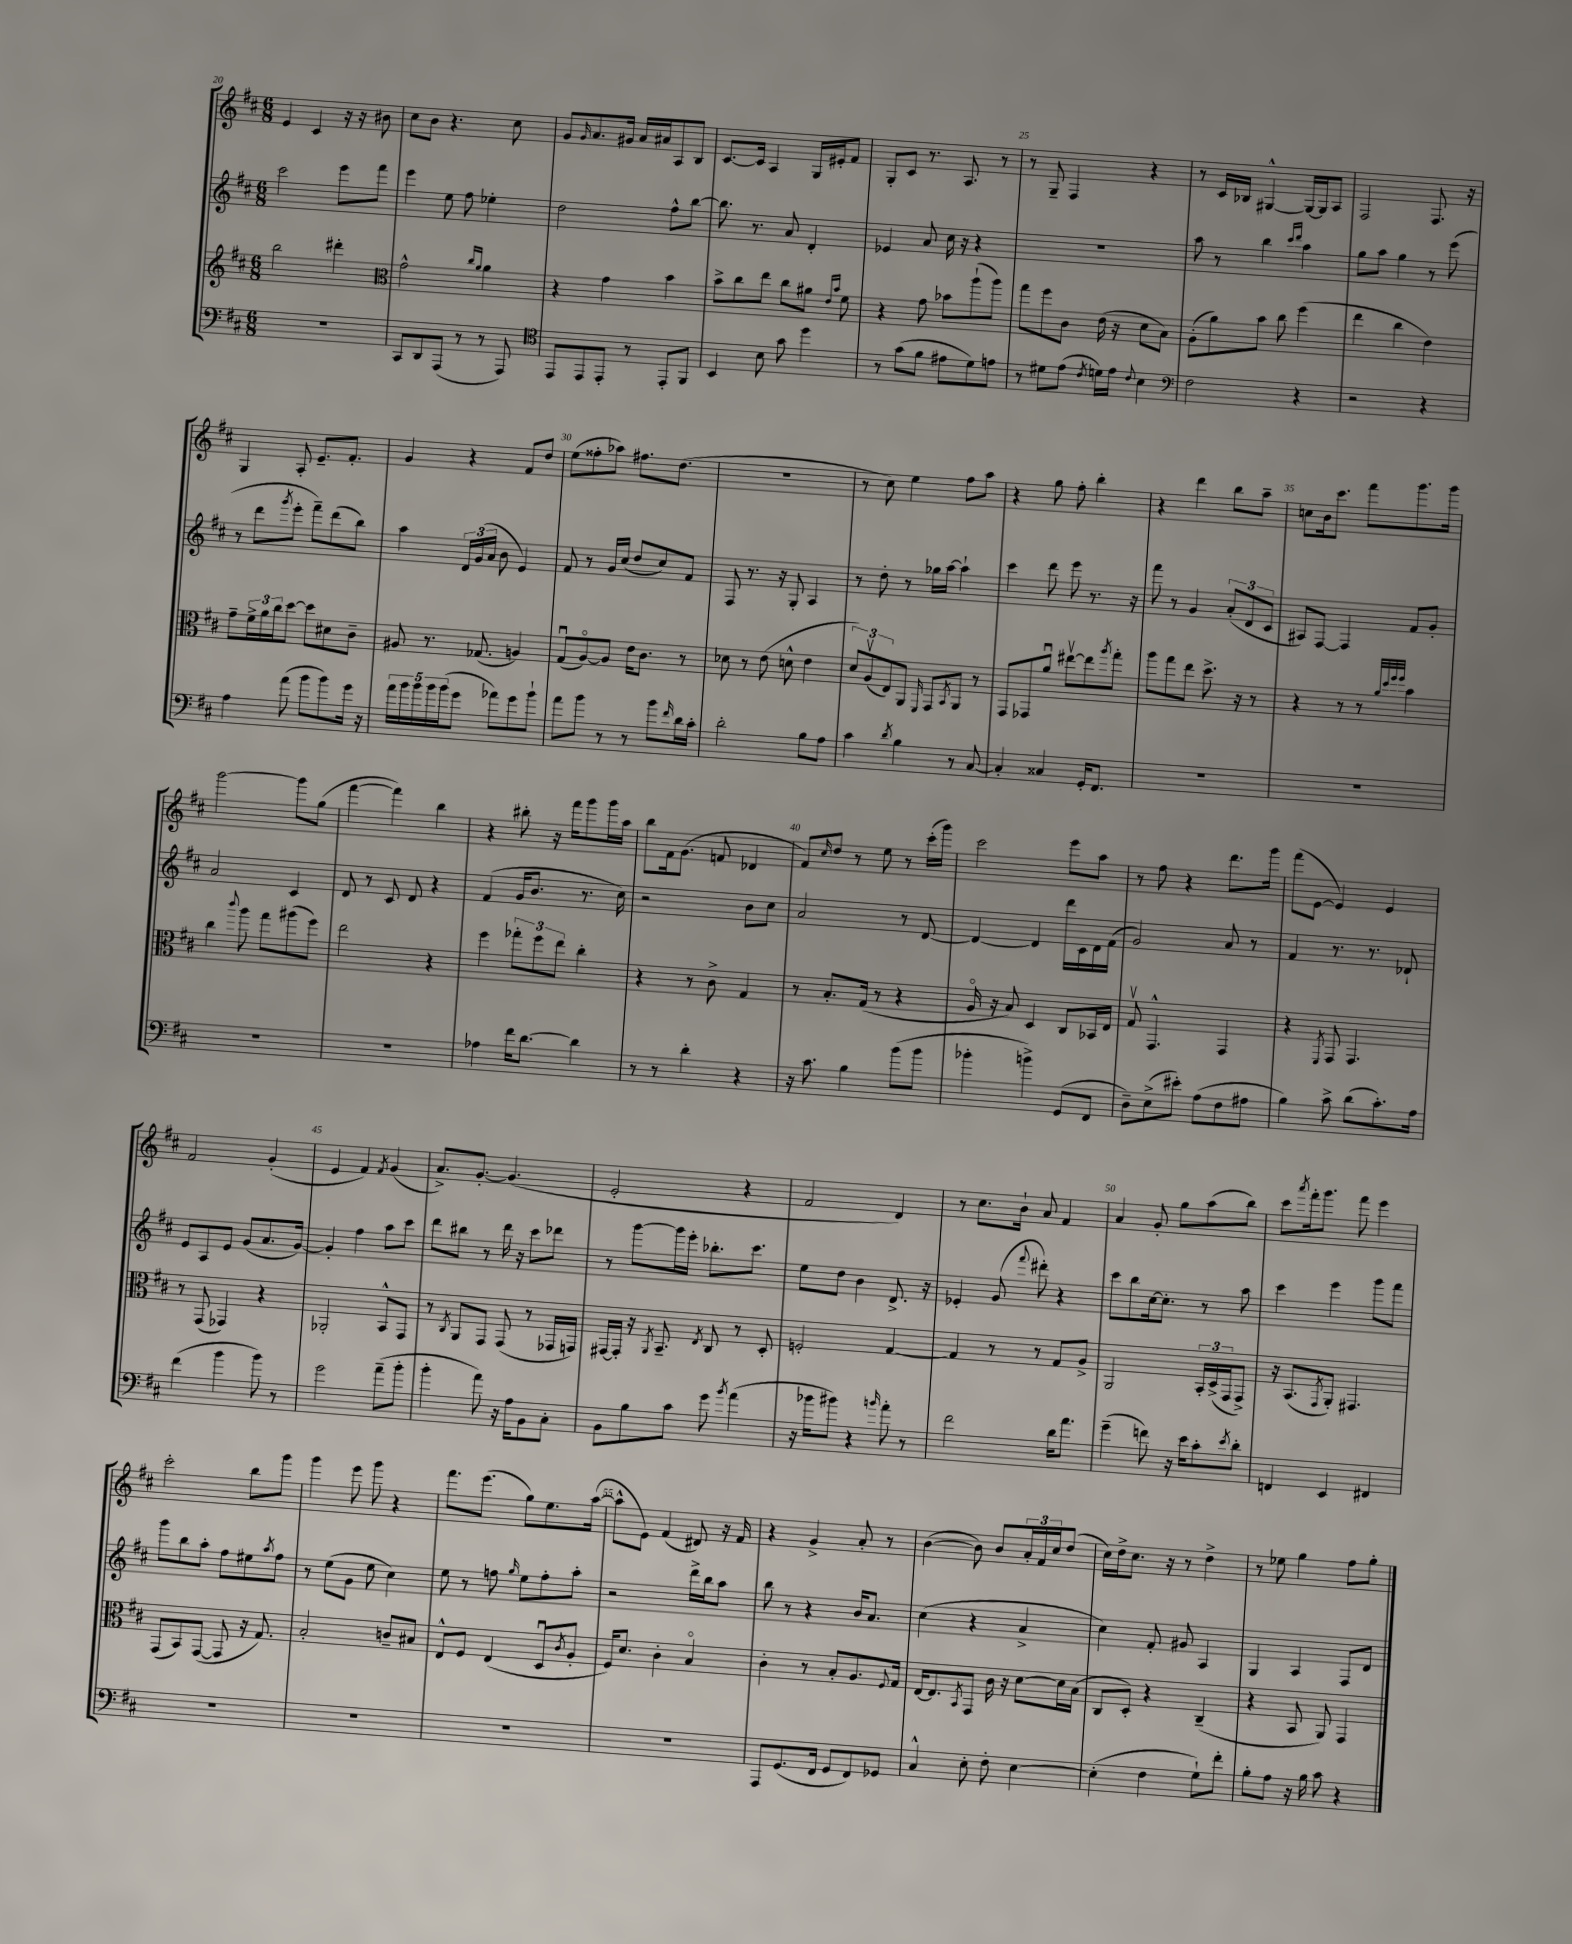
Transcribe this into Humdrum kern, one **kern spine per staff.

**kern	**kern	**kern	**kern
*staff4	*staff3	*staff2	*staff1
*clefF4	*clefG2	*clefG2	*clefG2
*k[f#c#]	*k[f#c#]	*k[f#c#]	*k[f#c#]
*M6/8	*M6/8	*M6/8	*M6/8
2.r	2bb\	2ccc#\	4e/
.	.	.	4c#/
.	4ddd#'\	8eee\L	16r
.	.	.	16r
.	.	8fff#\J	8b#\
=	=	=	=
*	*clefC3	*	*
8CC#/L	2g^^\	4eee\	8cc#\L
8DD/	.	.	8b\J
(8AAA/J	.	8ee\	4.r
8r	.	8ff#\	.
.	16qqcc#/LL	.	.
.	16qqa/JJ	.	.
8r	4a\	4ee-'\	.
8AAA/)	.	.	8cc#\
=	=	=	=
*clefC4	*	*	*
8EE/L	4r	2dd\	8g/L
.	.	.	16qqg/
8EE/	.	.	8.a/
8EE'/J	4g\	.	.
.	.	.	16g#/Jk
8r	.	.	16a/LL
.	.	.	16a#/J
8EE'/L	4b\	8ff#^^\L	8A/
8FF#/J	.	[8bb\J	8B/J
=	=	=	=
4BB/	8b^\L	8.bb\]	[8.c#/L
.	8cc#\	.	.
.	.	8.r	16c#/]Jk
8B\	8ee\J	.	4A/
8g\	8cc#\L	8a/	.
4dd\	8a#\J	4d'/	16G/LL
.	.	.	16e#'/J
.	16qqe/LL	.	.
.	16qqb/JJ	.	.
.	8f#\	.	8f#/J
=	=	=	=
8r	4r	4e-/	8G'/L
(8g\L	.	.	8c#/J
8f#\J	8g\	8a/	8.r
8e#\L	8b-\L	16cc#\	.
.	.	16r	8.A/
8d\)	(8aa`\	4r	.
8e\J	8aa\J)	.	8r
=	=	=	=
8r	8gg\L	2.r	8r
8d#\L	8ff#\	.	8G~/
(8e\J	8c#\J	.	4F#/
8qc#/	.	.	.
16d\LL)	(16e\	.	.
16e\JJ	16r	.	.
8qqc#/	.	.	.
4B\	8d\L	.	4r
.	8B\J)	.	.
=	=	=	=
*clefF4	*	*	*
2F#\	(8A'\L	8aa\	8r
.	8a\)	8r	16c#/LL
.	.	.	16B-/JJ
.	8b\J	4bb\	[4G#^^/
.	8cc#\	.	.
.	.	16qqccc#/LL	.
.	.	16qqddd/JJ	.
4r	(4ff#\	4aa\	16G#/_LL
.	.	.	16G#/]J
.	.	.	8A/J
=	=	=	=
2r	4ee\	8gg\L	2F#/
.	.	8aa\J	.
.	4cc#\	4gg\	.
4r	4e\)	8r	8.F#/
.	.	(8eee\	.
.	.	.	16r
=	=	=	=
4A\	8g~\L	8r	4G/
.	24f#^\L	8ddd\L	.
.	24a\	.	.
.	24cc#\J	.	.
.	.	8qggg/	.
(8a\	[8dd\J	8eee'\J	8A'/
8b\L	8dd\]L	8fff#~\L)	8.e~/L
8b\)	8d#\	(8ddd\	.
.	.	.	8.f#'/J
16g\Jk	8c#~\J	8bb\J)	.
16r	.	.	.
=	=	=	=
20a\LL	8A#/	4aa\	4g/
20b\	.	.	.
20b\	.	.	.
.	8.r	.	.
20b\	.	.	.
(20b\J	.	.	.
8g\J	.	24d/LL	4r
.	.	(24g/	.
.	(8.G-/	.	.
.	.	24a/JJ	.
8a-\L)	.	8b\	.
8g\	4A/)	4e/)	8f#/L
8b`\J	.	.	8dd/J
=	=	=	=
8a\L	(8Gu/L	8f#/	(8ee\L
8b\J	[8Ao/)	8r	8ff##'\
8r	8A/]J	16g/LL	8aa-\J)
.	.	(16cc#/JJ	.
8r	16e\LK	8dd/L	8.ff#\L
.	8.c#\J	.	.
8b\L	.	8cc#/)	.
.	.	.	(8.dd\J
16qqf#/	.	.	.
16d\L	8r	8f#/J	.
16c#'\JJ	.	.	.
=	=	=	=
2d'\	8d-\	8F#/	2.r
.	8r	8.r	.
.	(8e\	.	.
.	.	16r	.
.	8d^^\	8G'/	.
8B\L	4e\	4A/	.
8A\J	.	.	.
=	=	=	=
4c#\	12d/L)	8r	8r
.	(12Av/	.	.
.	.	8dd'\	8cc#\)
.	12E/)	.	.
8qd/	.	.	.
4B\	8AA/J	8r	4ee\
.	16qqFF#/	.	.
.	8GG/L	16gg-\LL	.
.	.	[16aa\JJ	.
.	8qBB/	.	.
8r	8AA/J	4aa`\]	8ff#\L
[8C#/	8r	.	8aa\J
=	=	=	=
4C#'/]	8GG/L	4ccc#\	4r
.	8GG-/	.	.
4C##/	8au/J	8ddd\	8gg\
.	[8ee#v\L	8eee\	8ff#'\
16GG'/LK	8ee#\]	8.r	4bb'\
8.FF#/J	.	.	.
.	8qaa/	.	.
.	8gg'\J	.	.
.	.	16r	.
=	=	=	=
2.r	8aa\L	8fff#\	4r
.	8gg\	8r	.
.	8ee\J	4g/	4ddd\
.	8.dd^\	.	.
.	.	(12a'/L	8bb\L
.	16r	.	.
.	.	12d/	.
.	8r	.	8aa~\J
.	.	12c#/J	.
=	=	=	=
2.r	4r	8A#/L)	8cc\L
.	.	[8F#/J	16b\k
.	.	.	8.ccc#\J
.	8r	4F#/]	.
.	8r	.	8fff#\L
.	32qqa/LLL	.	.
.	32qqdd/	.	.
.	32qqff#/	.	.
.	32qqff#/JJJ	.	.
.	4b\	8f#/L	8.ggg\
.	.	8g'/J	.
.	.	.	16ggg\Jk
=	=	=	=
2.r	4cc#\	2a/	[2ggg\
.	8qqccc#/	.	.
.	8aa\	.	.
.	8gg\L	.	.
.	(8aa#\	4c#/	8ggg\]L
.	8ff#\J)	.	(8gg\J
=	=	=	=
2.r	2ee\	8d/	[4fff#\
.	.	8r	.
.	.	8c#/	4fff#\])
.	.	8d/	.
.	4r	4r	4bb\
=	=	=	=
4A-\	4ff#\	(4f#/	4r
16f#\LK	12gg-'\L	16g/LK	8bb#'\
[8.d\J	.	8.b/J	.
.	12ff#\	.	.
.	.	.	16r
.	12ee\J	.	.
.	.	.	16fff#\LK
4d\]	4cc#'\	8.r	8ggg\
.	.	.	16ggg\L
.	.	16cc#\)	16aa\JJ
=	=	=	=
8r	4r	2r	8bb\L
8r	.	.	16f#\k
.	.	.	(8.g\J
4d'\	8r	.	.
.	8c#^\	.	8f/
4r	4G/	8b\L	4d-/
.	.	8cc#\J	.
=	=	=	=
16r	8r	2a/	8f#/L)
8.c#\	.	.	.
.	.	.	16qqcc#/
.	8.B'/L	.	8dd/J
4B\	.	.	8r
.	(16G/Jk	.	.
.	8r	.	8ee\
(8b\L	4r	8r	8r
8b\J	.	[8d/	(16ccc#'\LL
.	.	.	16ggg\JJ)
=	=	=	=
4b-'\	16Ao/	4d/_	2ccc#\
.	16r	.	.
.	8B/)	.	.
4b^\)	4D/	4d/]	.
(8GG/L	8C#/L	16ddd\LL	8eee\L
.	.	16c#\	.
8FF#/J	16BB-/L	16d\	8aa\J
.	16E/JJ	(16f#\JJ	.
=	=	=	=
8D~\L)	8Gv/	2g/)	8r
(8E^\	4.GG^^/	.	8ff#\
8e#'\J)	.	.	4r
(8A\L	.	.	.
8F#\	4GG/	8a/	8.ddd\L
8A#\J	.	8r	.
.	.	.	16ggg\Jk
=	=	=	=
4B\)	4r	4f#/	(8fff#\L
.	.	.	[8e\J
.	8qFF#/	.	.
8c#^\	8GG/	8.r	4e/])
(8d\L	4.GG/	.	.
.	.	8.r	.
8.c#'\)	.	.	4e/
.	.	8d-`/	.
16A\Jk	.	.	.
=	=	=	=
(4f#\	8r	8e/L	2f#/
.	(8GG/	8A/	.
4b\	4GG-/)	8e/J	.
.	.	(8g/L	.
8b\)	4r	8.a/	(4g'/
8r	.	.	.
.	.	[16g/Jk)	.
=	=	=	=
2g\	2AA-'/	4g'/]	4e/
.	.	4ff#\	4f#/)
.	.	.	8qf#/
(8a~\L	8BB^^/L	8aa\L	(4g/
8b'\J	8GG/J	8ccc#\J	.
=	=	=	=
4b'\	8r	8ddd\L	8.a^/L)
.	8qC#/	.	.
.	8AA/L	8bb#\J	.
.	.	.	[8.g'/J
8a\)	8GG/J	8r	.
16r	(8GG/	16ddd\	(4.g/]
16A\LK	.	16r	.
8BB\	8r	8ccc#\L	.
8C#'\J	16GG-/LL	8ddd-\J	.
.	16GG/JJ)	.	.
=	=	=	=
8BB\L	[16GG#/LL	8r	2e'/
.	16GG#'/]JJ	.	.
8B\	16r	[8ggg\L	.
.	8qAA/	.	.
.	8.BB~/	.	.
8c#\J	.	16ggg\]L	.
.	.	16eee'\JJ	.
.	8qE/	.	.
8g\	8C#/	8.bb-'\L	.
8qb/	.	.	.
(4a\	8r	.	4r
.	.	8.ccc#\J	.
.	8D'/	.	.
=	=	=	=
16r	2F'/	8ee\L	2f#/
16b-\LK	.	.	.
8b#\J)	.	8dd\J	.
4r	.	4b\	.
16qqb/	.	.	.
8a'\	[4G/	8.d^/	4d/)
8r	.	.	.
.	.	16r	.
=	=	=	=
2f#\	4G/]	4e-'/	8r
.	.	.	8.cc#\L
.	8r	(8g/	.
.	.	.	16b`\Jk
.	.	8qqfff#/	.
.	8r	8ddd#'\)	8a/
16d\LK	8G/L	4r	4f#/
8.a\J	.	.	.
.	8A^/J	.	.
=	=	=	=
(4g~\	2AA/	8ccc#\L	4a/
.	.	8bb\	.
8f\)	.	[16cc#\k	8g'/
.	.	8.cc#'\]J	.
16r	.	.	8gg\L
16e\LK	.	.	.
8c#'\	24BB'/LL	8r	(8aa\
.	(24D^/	.	.
.	24GG/J	.	.
8qe/	.	.	.
8d'\J	8GG^/J)	8aa\	8bb\J)
=	=	=	=
4FF/	16r	4ccc#\	8ccc#\L
.	(8.BB/L	.	.
.	.	.	8qaaa/
.	.	.	16fff#'\k
.	.	.	8.ggg\J
.	8qGG/	.	.
4EE/	8AA'/J)	4eee\	.
.	4.GG#/	.	8fff#\
4FF#/	.	8ggg\L	4eee\
.	.	8fff#\J	.
=	=	=	=
2.r	(8GG/L	8ggg\L	2ccc#'\
.	8BB/)	8bb\	.
.	([8GG/J	8aa'\J	.
.	8GG/]	8ff#\L	.
.	16r	8ee#\	8bb\L
.	8.G/)	.	.
.	.	8qaa/	.
.	.	8ff#\J	8ggg\J
=	=	=	=
2.r	2B'/	8r	4ggg\
.	.	(8ee\L	.
.	.	8g\J	8eee\
.	.	8ee\	8ggg\
.	8c~/L	4cc#\)	4r
.	8B#/J	.	.
=	=	=	=
2.r	8E^^/L	8ee\	8.fff#\L
.	8F#/J	8r	.
.	.	.	(8.eee\J
.	(4E/	8ff\	.
.	.	16qqgg/	.
.	.	8ee\L	8gg\L)
.	8Du/L	8ff'\	8.ee\
.	8qc#/	.	.
.	8A'/J	8aa'\J	.
.	.	.	([16aa\Jk
=	=	=	=
2.r	16F#/LK)	2r	8aa^^\]L
.	8.d/J	.	.
.	.	.	8e\J)
.	4c#'\	.	(4f#/
.	4Bo/	16ddd^\LL	8d#/)
.	.	16bb\J	.
.	.	8aa\J	16r
.	.	.	16f#/
=	=	=	=
8AAA/L	4c#'\	8bb\	4r
(8.GG/	.	8r	.
.	8r	4r	4g^/
16FF#/Jk	.	.	.
8GG/L	8B'/L	.	.
8FF#/)	8.A/	16b/LK	8a'/
.	.	8.a/J	.
8GG-/J	.	.	8r
.	8qqF#/	.	.
.	16G/Jk	.	.
=	=	=	=
4C#^^/	[16E/LK	(4cc#\	([4b\
.	8.E/]	.	.
.	8qBB/	.	.
8E'\	8GG/J	4r	8b\])
8F#'\	16c#\	.	8b/L
.	16r	.	.
[4E\	[8d\L	4a^/	24a'/L
.	.	.	24f#/
.	.	.	24cc#/J
.	16d\]L	.	(8dd/J
.	(16B\JJ	.	.
=	=	=	=
(4E'\]	8C#/L	4cc#\)	16cc#\LL)
.	.	.	16dd^\J
.	8D'/J)	.	8.cc#\J
4F#\	4r	8f#'/	.
.	.	.	16r
.	.	8g#/	8r
8G`\L)	(4C#~/	4A/	4dd^\
8f#'\J	.	.	.
=	=	=	=
8B'\L	4r	4G/	8r
8A\J	.	.	8ee-\
16r	8BB/	4A/	4gg\
16B\	.	.	.
8c#\	8AA/)	.	.
4r	4GG/	8F#/L	8ff#\L
.	.	8d/J	8gg'\J
==	==	==	==
*-	*-	*-	*-
